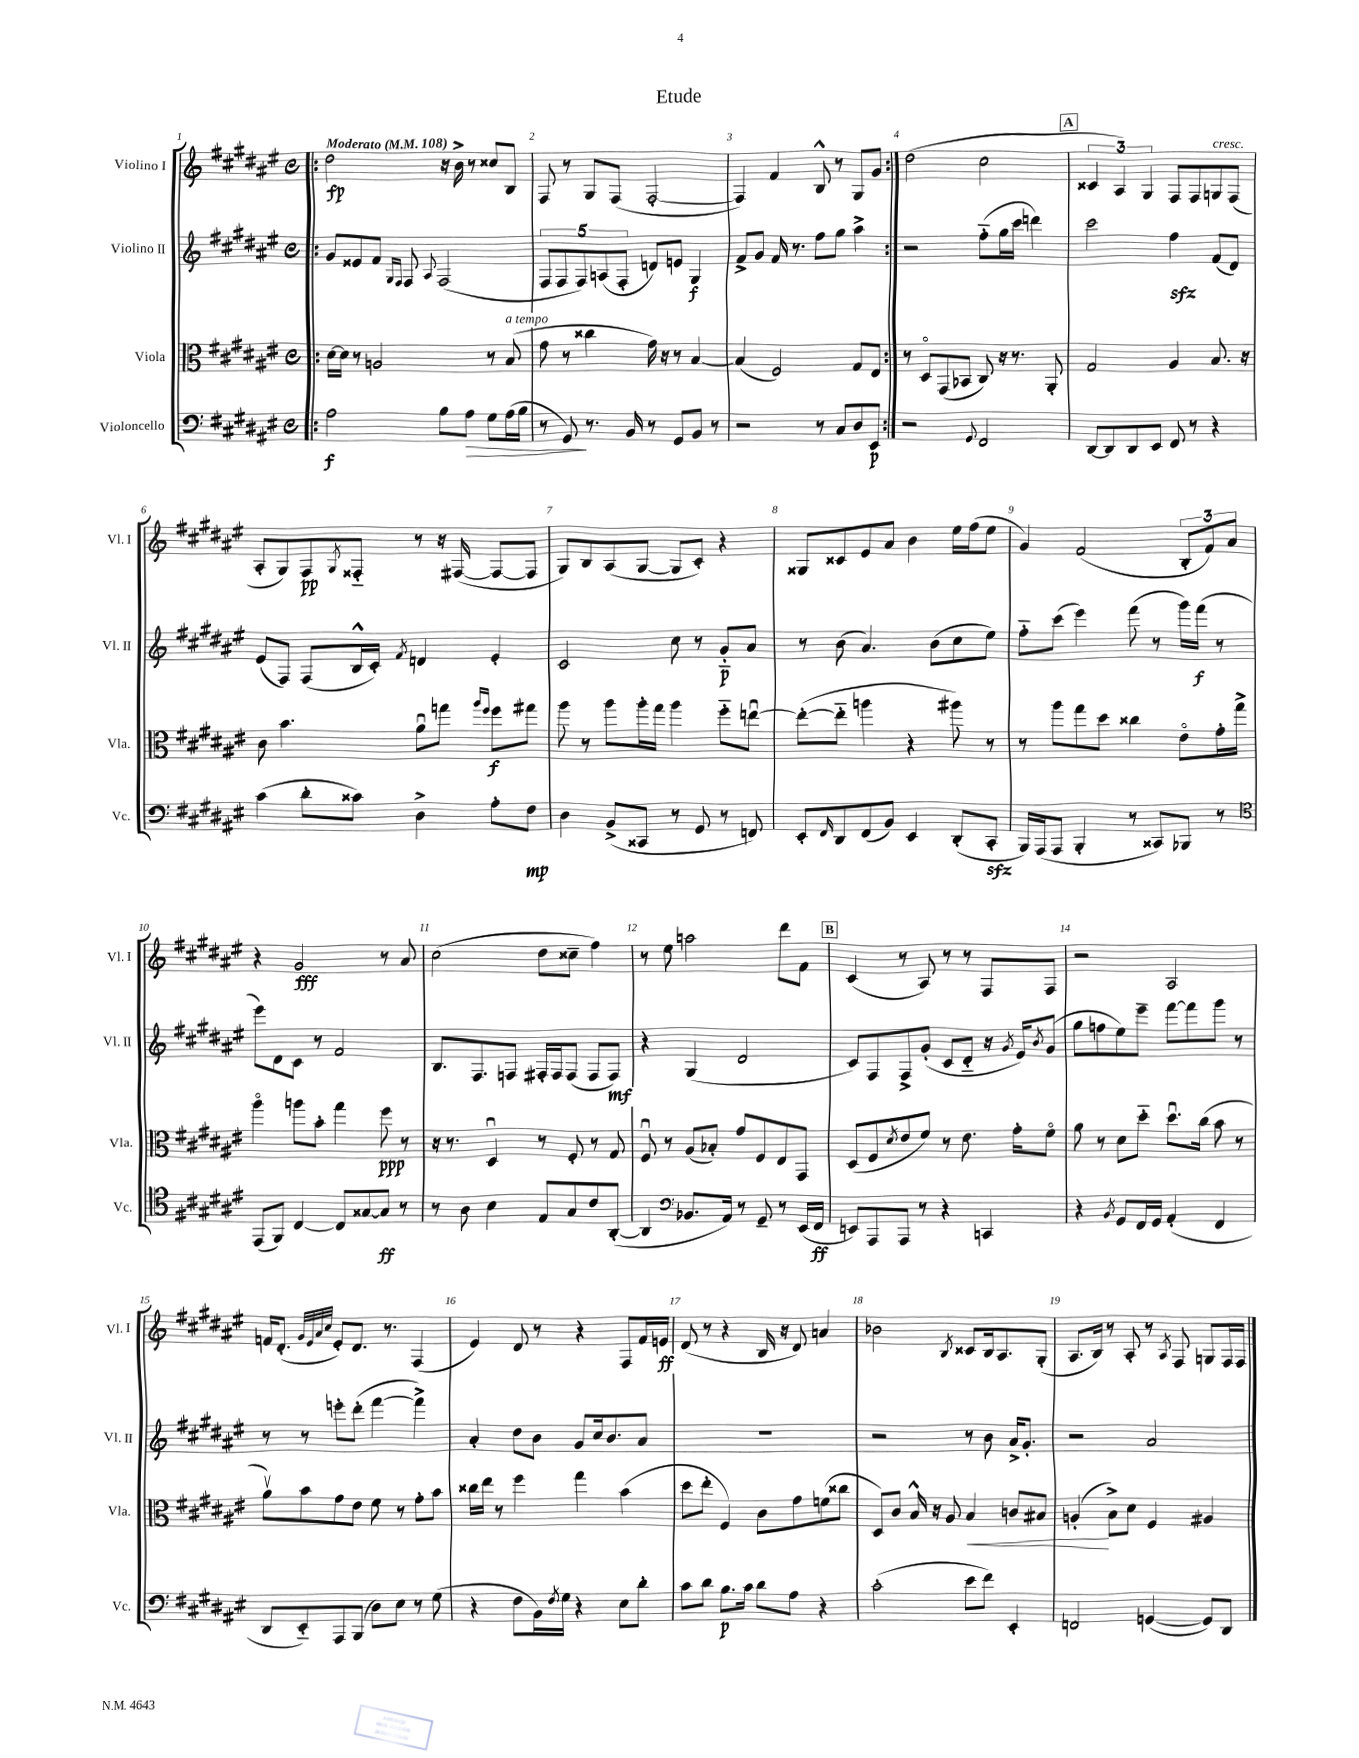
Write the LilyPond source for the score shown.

\header { title = "Etude" }
<<
\new StaffGroup <<
\new Staff = "s0" \with { instrumentName = "Violino I" shortInstrumentName = "Vl. I" } {
    \clef treble \key fis \major \defaultTimeSignature \time 4/4 \tempo "Moderato" 4 = 108
    \repeat volta 2 { \bar ".|:" dis''2\fp r16 b'16-> r8 cisis''8 b8 |
    fis8 r8 gis8 fis8( fis2~-. |
    fis4) fis'4 b8-^ r8 gis8 gis'8 | }
    dis''2( cis''2 |
    \mark \markup { \box "A" } \tuplet 3/2 { cisis'4 ais4) gis4 } fis8 fis8 g8^\markup { \italic "cresc." } fis8( |
    ais8-. gis8) fis8\pp \acciaccatura { gis8 } fisis8-_ r8 r16 fis16~( fis8~ fis8 |
    gis8) b8 ais8( gis8~ gis8 cis'8-.) r4 |
    gisis8 cisis'8 eis'8 ais'8 b'4 eis''16 fis''16( eis''8 |
    gis'4) fis'2( \tuplet 3/2 { b8-. fis'8) ais'8 } |
    r4 gis'2\fff r8 ais'8 |
    cis''2( dis''8 cisis''8-- fis''4) |
    r8 eis''8 a''2 dis'''8 fis'8 |
    \mark \markup { \box "B" } cis'4( r8 ais8) r8 r8 fis8 fis8 |
    r2 ais2 |
    f'16 dis'8.-.( \grace { gis'32 eis'32 ais'32 cis''32 } eis'8-.) dis'8. r8. fis4( |
    eis'4) dis'8 r8 r4 fis8 fis'16 e'16\ff |
    dis'8( r8 r4 b16 r16 dis'8) a'4 |
    bes'2 \acciaccatura { b8 } cisis'8 b16 ais8. gis8-.( |
    ais8. b16) r8 ais8-. r8 \acciaccatura { ais8 } fis8 g8 fis16 fis16 \bar "|." |
}
\new Staff = "s1" \with { instrumentName = "Violino II" shortInstrumentName = "Vl. II" } {
    \clef treble \key fis \major \defaultTimeSignature \time 4/4
    \repeat volta 2 { \bar ".|:" gis'8 eisis'8 fis'8 \grace { gis16 fis16 } fis8 \appoggiatura { ais8 } fis2( |
    \tuplet 5/4 { fis8 fis8 fis8) a8( fis8-. } d'8) e'8 gis4\f |
    fis'8-> gis'8 fis'16 r8. fis''8 gis''8 ais''4-> | }
    r2 fis''8-_( gis''16 cis'''16 d'''4) |
    \mark \markup { \box "A" } cis'''2 fis''4\sfz fis'8( dis'8) |
    eis'8( fis8) fis8( b16-^ cis'16-.) \acciaccatura { fis'8 } d'4 eis'4-. |
    cis'2 cis''8 r8 gis'8-_\p ais'8 |
    r8 b'8( ais'4.) b'8( cis''8 eis''8) |
    fis''8-_ cis'''8( eis'''4) fis'''8( r8 gis'''16) fis'''16\f( r8 |
    eis'''8) dis'8 cis'8 r8 fis'2 |
    b8. fis8. f8 fis16-. fis16 fis8( fis8 fis8\mf) |
    r4 gis4( dis'2 |
    \mark \markup { \box "B" } cis'8) fis8 fis8-> gis'8-.( cis'8 dis'8-_ r16 \acciaccatura { gis'8 } eis'16) \acciaccatura { b'8 } gis'8( |
    gis''8 f''8 eis''8) eis'''8-- fis'''8~ fis'''8 gis'''8 r8 |
    r8 r8 e'''8-. dis'''8-.( fis'''4~ fis'''4->) |
    ais'4-. dis''8 b'8 gis'8 cis''16 b'8. ais'8 |
    R1 |
    r2 r8 b'8 ais'16-> gis'8.-. |
    r2 ais'2 \bar "|." |
}
\new Staff = "s2" \with { instrumentName = "Viola" shortInstrumentName = "Vla." } {
    \clef alto \key fis \major \defaultTimeSignature \time 4/4
    \repeat volta 2 { \bar ".|:" dis'16~ dis'16 r8 a2 r8 b8^\markup { \italic "a tempo" }( |
    gis'8 r8 cisis''4 gis'16) r16 r8 b4~ |
    b4( fis2) gis8 eis8 | }
    r8 dis8\flageolet gis,8( bes,8 cis8) r16 r8. ais,8-. |
    \mark \markup { \box "A" } gis2 ais4 b8. r16 |
    cis'8 b'4. ais'8\downbow g''8 \grace { ais''16 fis''16 } fis''8\f gis''8 |
    ais''8 r8 ais''8 ais''16-. gis''16 ais''4 fis''8-_ e''8~\downbow |
    e''8~-.( e''8-_ a''4 r4 ais''8) r8 |
    r8 ais''8 gis''8 dis''8 cisis''4 eis'8\flageolet gis'16-. gis''16-> |
    ais''4\flageolet a''8 b'8-. gis''4 fis''8\ppp r8 |
    r16 r8. dis4\downbow r8 fis8-. r8 gis8 |
    fis8\downbow r8 ais8( bes8-.) gis'8 fis8 eis8 gis,8 |
    \mark \markup { \box "B" } dis8( fis8 \acciaccatura { dis'8 } eis'8 fis'8) r8 eis'8. gis'16-. fis'8\flageolet |
    ais'8 r8 dis'8 dis''8-_ dis''8.\downbow cis''16( b'8 r8 |
    ais'8\upbow) b'8 gis'8 eis'8 fis'8 r8 gis'8-. b'8 |
    cisis''16 eis''16 r8 fis''4 gis''4 b'4( |
    dis''8 eis''8-. fis4) cis'8 gis'8 f'8( cisis''8 |
    dis8) cis'8 b16-^ r16 ais8 b4\< c'8 bis8 |
    a4-.\!( b8->) dis'8 fis4 ais4 \bar "|." |
}
\new Staff = "s3" \with { instrumentName = "Violoncello" shortInstrumentName = "Vc." } {
    \clef bass \key fis \major \defaultTimeSignature \time 4/4
    \repeat volta 2 { \bar ".|:" ais2\f b8 ais8\> gis8 ais16( b16 |
    r8 gis,8\!) r8. b,16 r8 gis,8 b,8 r8 |
    r2 r8 cis8 dis8 eis,8\p | }
    r2 \appoggiatura { gis,8 } fis,2 |
    \mark \markup { \box "A" } dis,8~ dis,8 dis,8 eis,8 fis,8 r8 r4 |
    cis'4( dis'8-. cisis'8) dis4-> ais8-. fis8\mp |
    dis4 b,8->( cisis,8 r8 gis,8 r8 f,8) |
    eis,8-. \grace { fis,16 } dis,8 fis,8( b,8) eis,4 dis,8-.( cis,8-.\sfz |
    b,,16) ais,,16( ais,,8 b,,4-. r8 cisis,8) bes,,8 r8 |
    \clef tenor eis,8( fis,8) cis4~ cis8 gisis8~ gisis8\ff r8 |
    r8 ais8 b4 eis8 gis8 cis'8 ais,8~-.( |
    ais,4 \clef bass bes,8. ais,16) r8 gis,8-- r8 eis,16( fis,16\ff |
    \mark \markup { \box "B" } e,8) ais,,8 ais,,8 r8 r4 c,4 |
    r4 \acciaccatura { b,8 } gis,8 fis,16 gis,16 ais,4-.( fis,4 |
    dis,8 eis,8-_) ais,,8 b,,8( dis8) eis8 r8 gis8( |
    r4 fis8 b,16) \acciaccatura { fis8 } gis16 r4 eis8 dis'8-. |
    cis'8 dis'8 b8.\p cis'16 dis'8 ais8 r4 |
    cis'2-.( eis'8 fis'8) eis,4-. |
    f,2 g,4~( g,8) dis,8 \bar "|." |
}
>>
>>
\layout { \context { \Score \override BarNumber.break-visibility = ##(#f #t #t) barNumberVisibility = #all-bar-numbers-visible } }
